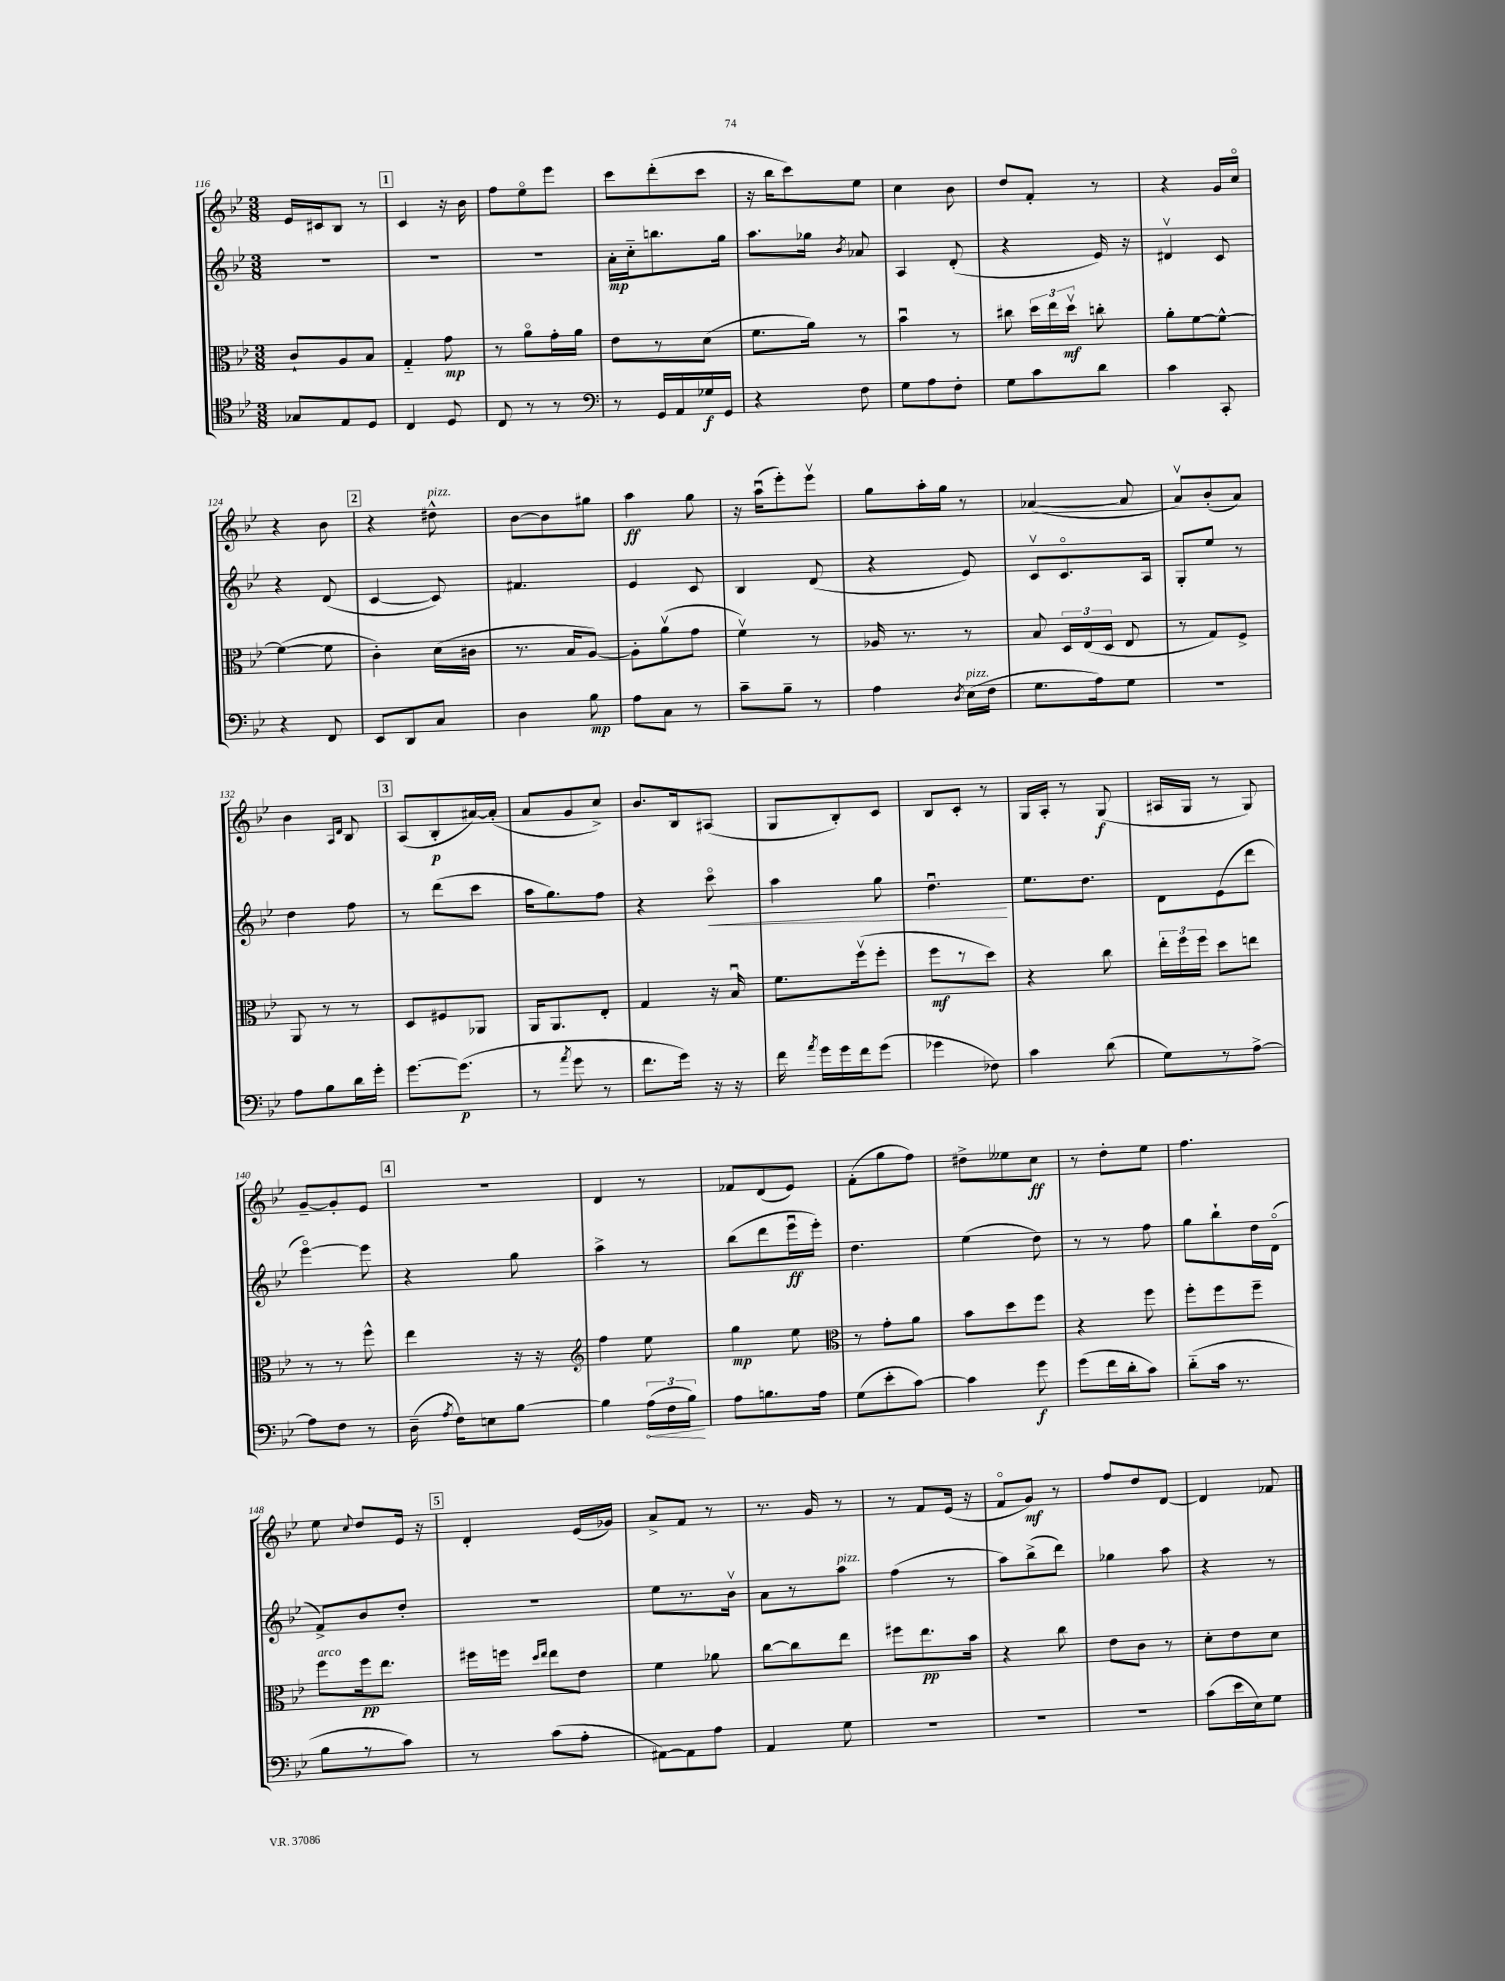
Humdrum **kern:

**kern	**kern	**kern	**kern
*staff4	*staff3	*staff2	*staff1
*clefC4	*clefC3	*clefG2	*clefG2
*k[b-e-]	*k[b-e-]	*k[b-e-]	*k[b-e-]
*M3/8	*M3/8	*M3/8	*M3/8
8G-	8c`	4.r	16e-
.	.	.	16c#
8E-	8A	.	8B-
8D	8B-	.	8r
=	=	=	=
4C	4G'~	4.r	4c
8D	8g	.	16r
.	.	.	16b-
=	=	=	=
8C	8r	4.r	8ff
8r	8ao	.	8ee-o
8r	16g'	.	8eee-
.	16a	.	.
=	=	=	=
*clefF4	*	*	*
8r	8e-	16a'	8ccc
.	.	16cc'~	.
16GG	8r	8.bb	(8ddd'
16AA	.	.	.
16G-	(8d	.	8ccc
16GG	.	16gg	.
=	=	=	=
4r	8.f	8.aa	16r
.	.	.	16bb-
.	.	.	8ccc)
.	16a)	16gg-	.
.	.	8qb-	.
8F	8r	8a-	8ee-
=	=	=	=
8G	4b-u	4A	4cc
8A	.	.	.
8F'	8r	(8d'	8b-
=	=	=	=
8G	8cc#	4r	8dd
8c	24dd	.	8f'
.	24ee-	.	.
.	24ddv	.	.
8d	8cc'	16e-)	8r
.	.	16r	.
=	=	=	=
4c	8a'	4d#v	4r
.	[8f	.	.
8CC'	8f^^_	8c	16g
.	.	.	16cco
=	=	=	=
4r	(4f_	4r	4r
8FF	8f]	(8d	8b-
=	=	=	=
8EE-	4c')	[4c	4r
8DD	.	.	.
8C	(16d	8c])	8dd#^^
.	16c#	.	.
=	=	=	=
4D	8.r	4.f#	[8b-
.	.	.	8b-]
.	16B-	.	.
8B-	[8A)	.	8gg#
=	=	=	=
8A	8A']	4e-	4aa
8C	(8av	.	.
8r	8g	8c	8gg
=	=	=	=
8c~	4fv)	4B-	16r
.	.	.	(16aau
8B-~	.	.	8eee-')
8r	8r	(8d	8eee-v
=	=	=	=
4A	16A-	4r	8gg
.	8.r	.	.
.	.	.	16aa'
.	.	.	16gg
8qD	.	.	.
(16E-	8r	8e-)	8r
16F	.	.	.
=	=	=	=
8.G	8B-	8cv	([4a-
.	24D	8.co	.
.	(24E-	.	.
16A)	.	.	.
.	24D	.	.
8G	8E-	.	8a-]
.	.	16A	.
=	=	=	=
4.r	8r	8G'	8av)
.	8G)	8ee-	(8b-'
.	8F^	8r	8a)
=	=	=	=
8A	8AA	4dd	4b-
8B-	8r	.	.
.	.	.	16qqA
.	.	.	16qqd
16d	8r	8ff	8B-
16g'	.	.	.
=	=	=	=
[8.g	8D	8r	(8A
.	8F#	(8ddd	8B-'
(8.g]	.	.	.
.	8AA-	8ccc	[16a#)
.	.	.	(16a#']
=	=	=	=
8r	16AA	16aa	8a
.	8.AA	8.gg)	.
8qa	.	.	.
8g	.	.	8g
8r	8E-'	8ff	8cc^)
=	=	=	=
8.f	4G	4r	8.b-
16g)	.	.	16B-
16r	16r	8ccco	(8A#
16r	16B-u	.	.
=	=	=	=
16f	8.f	4aa	8G
8qa	.	.	.
16g	.	.	.
16g	.	.	8B-')
16f	(16ffv	.	.
(8g	8ff'	8gg	8c
=	=	=	=
4g-	8ff	4.ddu	8B-
.	8r	.	8c'
8F-)	8dd)	.	8r
=	=	=	=
4c	4r	8.ee-	16G
.	.	.	16A'
.	.	.	8r
.	.	8.dd	.
(8d	8cc	.	(8G
=	=	=	=
8G)	24ee-'	8d	16A#
.	24ff	.	.
.	.	.	16G
.	24ff	.	.
8r	8dd	(8e-	8r
[8A^	8ee	8ddd	8G)
=	=	=	=
8A]	8r	[4eee-o)	[8g~
8F	8r	.	8g']
8r	8ff^^	8eee-]	8e-
=	=	=	=
(16D~	4ee-	4r	4.r
8qA	.	.	.
16F)	.	.	.
8E	.	.	.
[8B-	16r	8gg	.
.	16r	.	.
=	=	=	=
*	*clefG2	*	*
4B-]	4ff	4aa^	4d
(24A	8ee-	8r	8r
24F	.	.	.
24B-)	.	.	.
=	=	=	=
8A	4gg	(8bb-	8f-
8.B	.	8ddd	(8d
.	8ee-	16eee-u	8e-)
16A	.	16eee-')	.
=	=	=	=
*	*clefC3	*	*
(8G	8r	4.dd	(8f'
8e-'	8g'	.	8gg
[8c)	8a	.	8ff)
=	=	=	=
4c]	8b-	(4ee-	8dd#^
.	8dd	.	8ee--
8g	8ff	8dd)	8cc
=	=	=	=
(8g	4r	8r	8r
16f	.	8r	8dd'
16d'	.	.	.
8c)	8ff	8ff	8ee-
=	=	=	=
(8d'~	8ff'	8gg	4.ff
16c	8ff	8bb-`	.
8.r	.	.	.
.	8ff~	16dd	.
.	.	(16do	.
=	=	=	=
8B-	8ff	8f^)	8ee-
.	.	.	8qqcc
8r	16ff	8b-	8dd
.	8.ee-	.	.
8c)	.	8dd'	16e-
.	.	.	16r
=	=	=	=
8r	16ff#	4.r	4d'
.	16ff	.	.
.	16qqdd	.	.
.	16qqee-	.	.
(8c	8ee-	.	.
8A'	8e-	.	(16e-
.	.	.	16g-)
=	=	=	=
[8AA#)	4f	8ee-	8a^
8AA#]	.	8.r	8f
8A	8a-	.	8r
.	.	16b-v	.
=	=	=	=
4AA	[8cc	8a	8.r
.	8cc]	8r	.
.	.	.	16g
8G	8ee-	8aa	8r
=	=	=	=
4.r	8ff#	(4ff	8r
.	8.ee-	.	8f
.	.	8r	(16e-
.	16b-	.	16r
=	=	=	=
4.r	4r	8aa)	8fo
.	.	(8bb-^	8g)
.	8cc	8ddd)	8r
=	=	=	=
4.r	8e-	4gg-	8ff
.	8c	.	8dd
.	8r	8aa	[8d
=	=	=	=
(8c	8d'	4r	4d]
16e-	8e-	.	.
16E-)	.	.	.
8G	8d	8r	8f-
==	==	==	==
*-	*-	*-	*-
